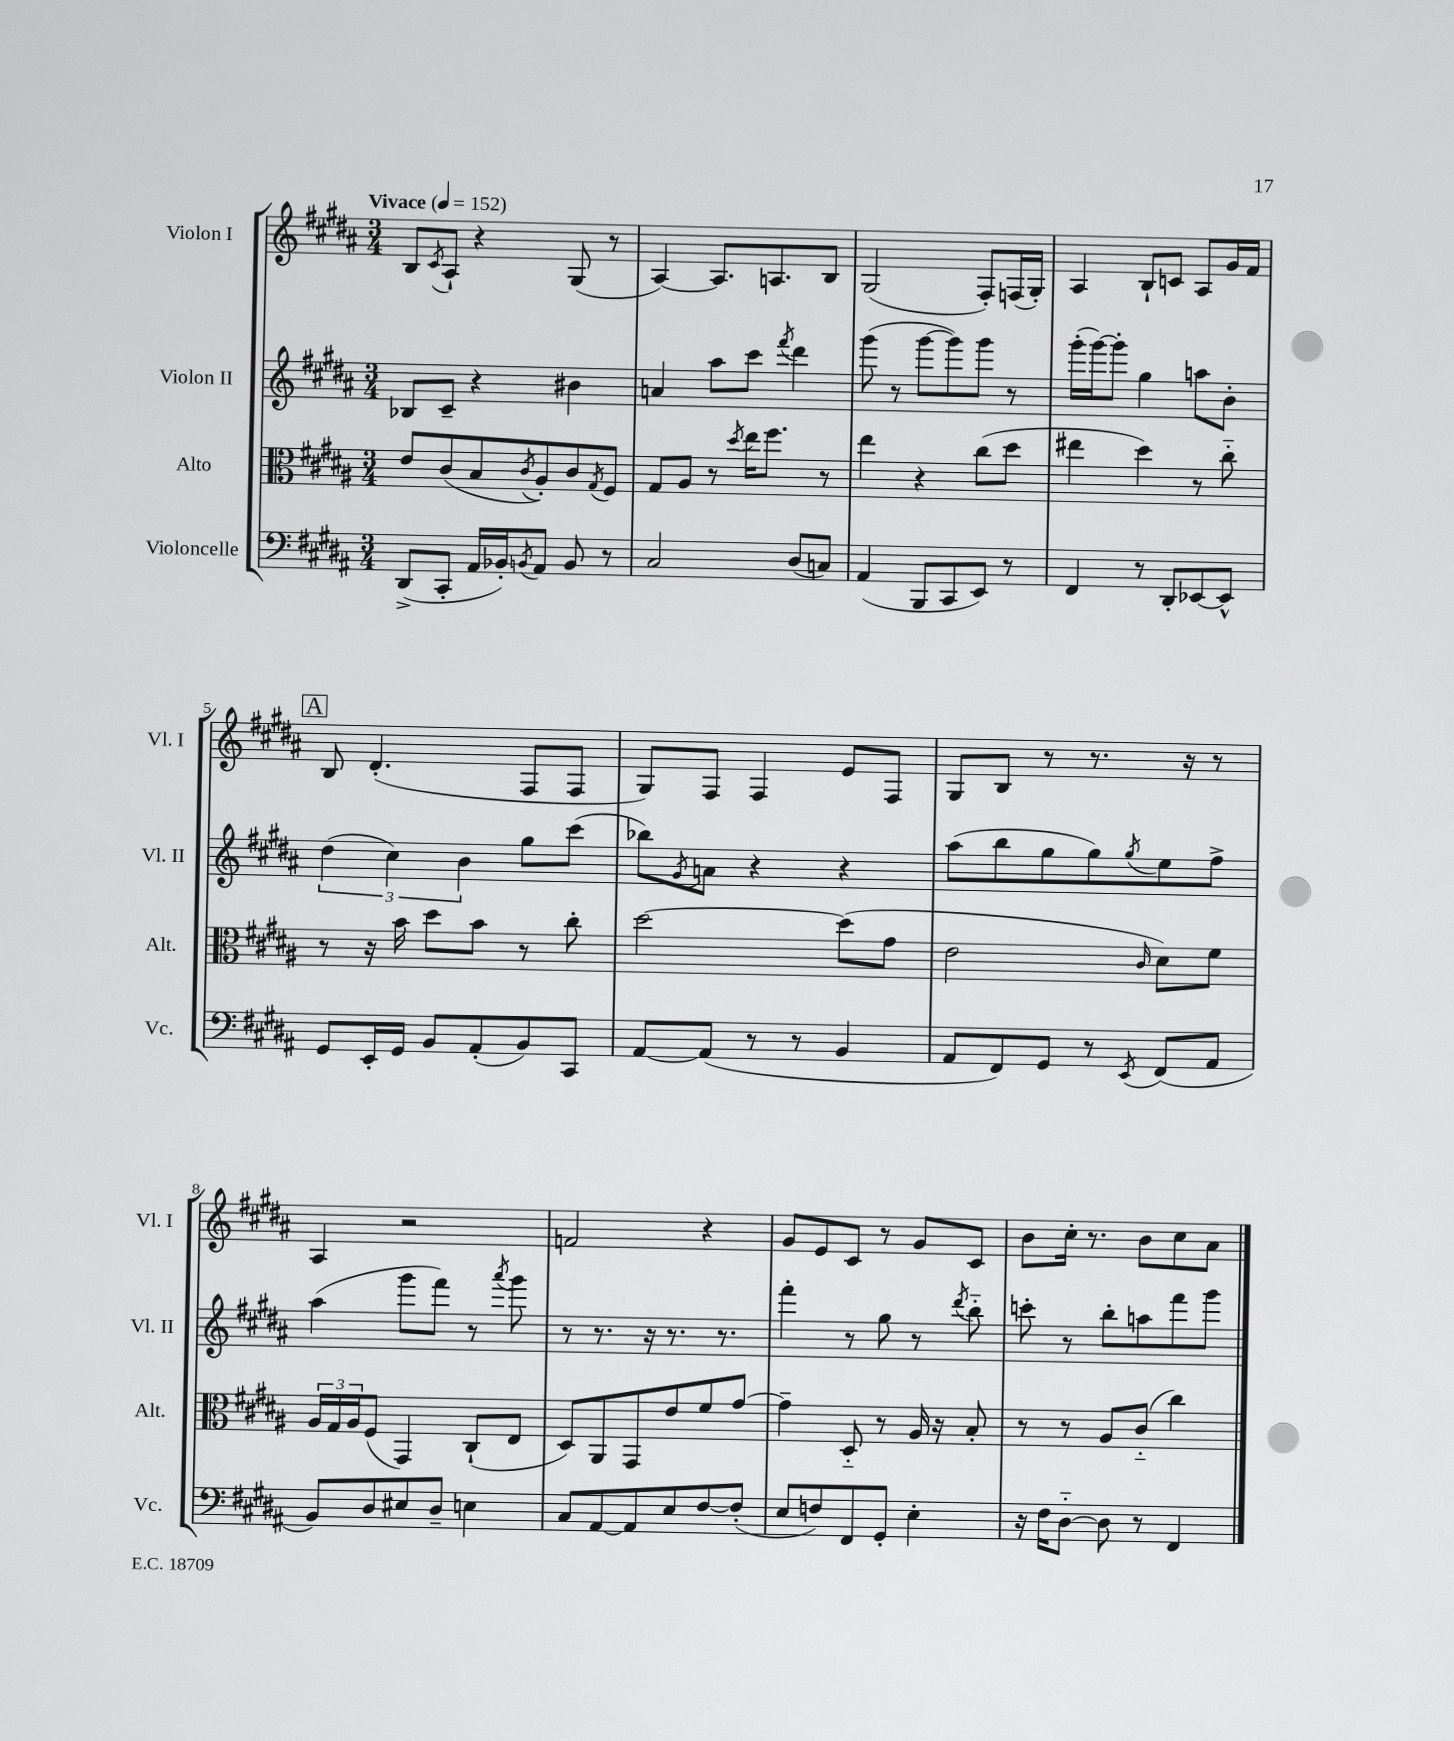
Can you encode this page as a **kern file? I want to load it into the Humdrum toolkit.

**kern	**kern	**kern	**kern
*staff4	*staff3	*staff2	*staff1
*clefF4	*clefC3	*clefG2	*clefG2
*k[f#c#g#d#a#]	*k[f#c#g#d#a#]	*k[f#c#g#d#a#]	*k[f#c#g#d#a#]
*M3/4	*M3/4	*M3/4	*M3/4
*MM152	*MM152	*MM152	*MM152
(8DD#^	8e	8B-	8B
.	.	.	8qc#
8CC#'	(8c#	8c#~	8A#`
16AA#	8B	4r	4r
16BB-')	.	.	.
8qBB	8qc#	.	.
8AA#	8A#')	.	.
8BB	8c#	4b#	(8G#
.	8qG#	.	.
8r	8F#	.	8r
=	=	=	=
2C#	8G#	4a	[4A#)
.	8A#	.	.
.	8r	8aa#	8.A#]
.	8qdd#	.	.
.	16ee	8ccc#	.
.	8.ff#	.	8.A
.	.	8qfff#	.
(8D#	.	4ddd#	.
8C)	8r	.	8B
=	=	=	=
(4AA#	4ee	(8ggg#	(2G#
.	.	8r	.
8BBB	4r	[8ggg#	.
8CC#	.	8ggg#])	.
8EE)	(8cc#	8ggg#	8F#')
8r	8dd#	8r	(16F
.	.	.	16G#')
=	=	=	=
4FF#	4ee#	(16ggg#'	4A#
.	.	[16ggg#)	.
.	.	8ggg#']	.
8r	4dd#)	4gg#	8B`
8DD#'	.	.	8c
[8EE-	8r	8aa	8A#
8EE-^^]	8cc#'~	8b'	16g#
.	.	.	16f#
=	=	=	=
8GG#	8r	(6dd#	8B
16EE'	16r	.	(4.d#'
.	.	6cc#)	.
16GG#	16b	.	.
8BB	8dd#	.	.
.	.	6b	.
(8AA#'	8b	.	.
8BB)	8r	8gg#	8F#
8CC#	8cc#'	(8ccc#	8F#
=	=	=	=
[8AA#	[2dd#	8bb-)	8G#)
.	.	8qg#	.
(8AA#]	.	8a	8F#
8r	.	4r	4F#
8r	.	.	.
4BB	(8dd#]	4r	8e
.	8g#	.	8F#
=	=	=	=
8AA#	2e	(8aa#	8G#
8FF#)	.	8bb	8B
8GG#	.	8gg#	8r
8r	.	8gg#)	8.r
8qEE	16qqc#	8qgg#	.
(8FF#	8d#)	8ee	.
.	.	.	16r
8AA#	8f#	8ff#^	8r
=	=	=	=
8BB)	24A#	(4aa#	4A#
.	24G#	.	.
.	24A#	.	.
8D#	(8F#	.	.
8E#	4GG#)	8ggg#	2r
8D#~	.	8fff#)	.
4E	(8C#`	8r	.
.	.	8qaaa#	.
.	8E	8ggg#	.
=	=	=	=
8C#	8D#)	8r	2f
[8AA#	8AA#	8.r	.
8AA#]	8GG#	.	.
.	.	16r	.
8E	8e	8.r	.
[8F#	8f#	.	4r
.	.	8.r	.
(8F#']	[8g#	.	.
=	=	=	=
8E	4g#~]	4fff#'	8g#
8F)	.	.	8e
8FF#	8D#'~	8r	8c#
8GG#'	8r	8gg#	8r
4E'	16A#	8r	8g#
.	16r	.	.
.	.	8qddd#	.
.	8B'	8bb'~	8c#
=	=	=	=
16r	8r	8ccc'	8b
16F#	.	.	.
[8D#'~	8r	8r	16cc#'
.	.	.	8.r
8D#]	8A#	8bb'	.
8r	(8c#'~	8aa	8b
4FF#	4cc#)	8fff#	8cc#
.	.	8ggg#	8a#
==	==	==	==
*-	*-	*-	*-
